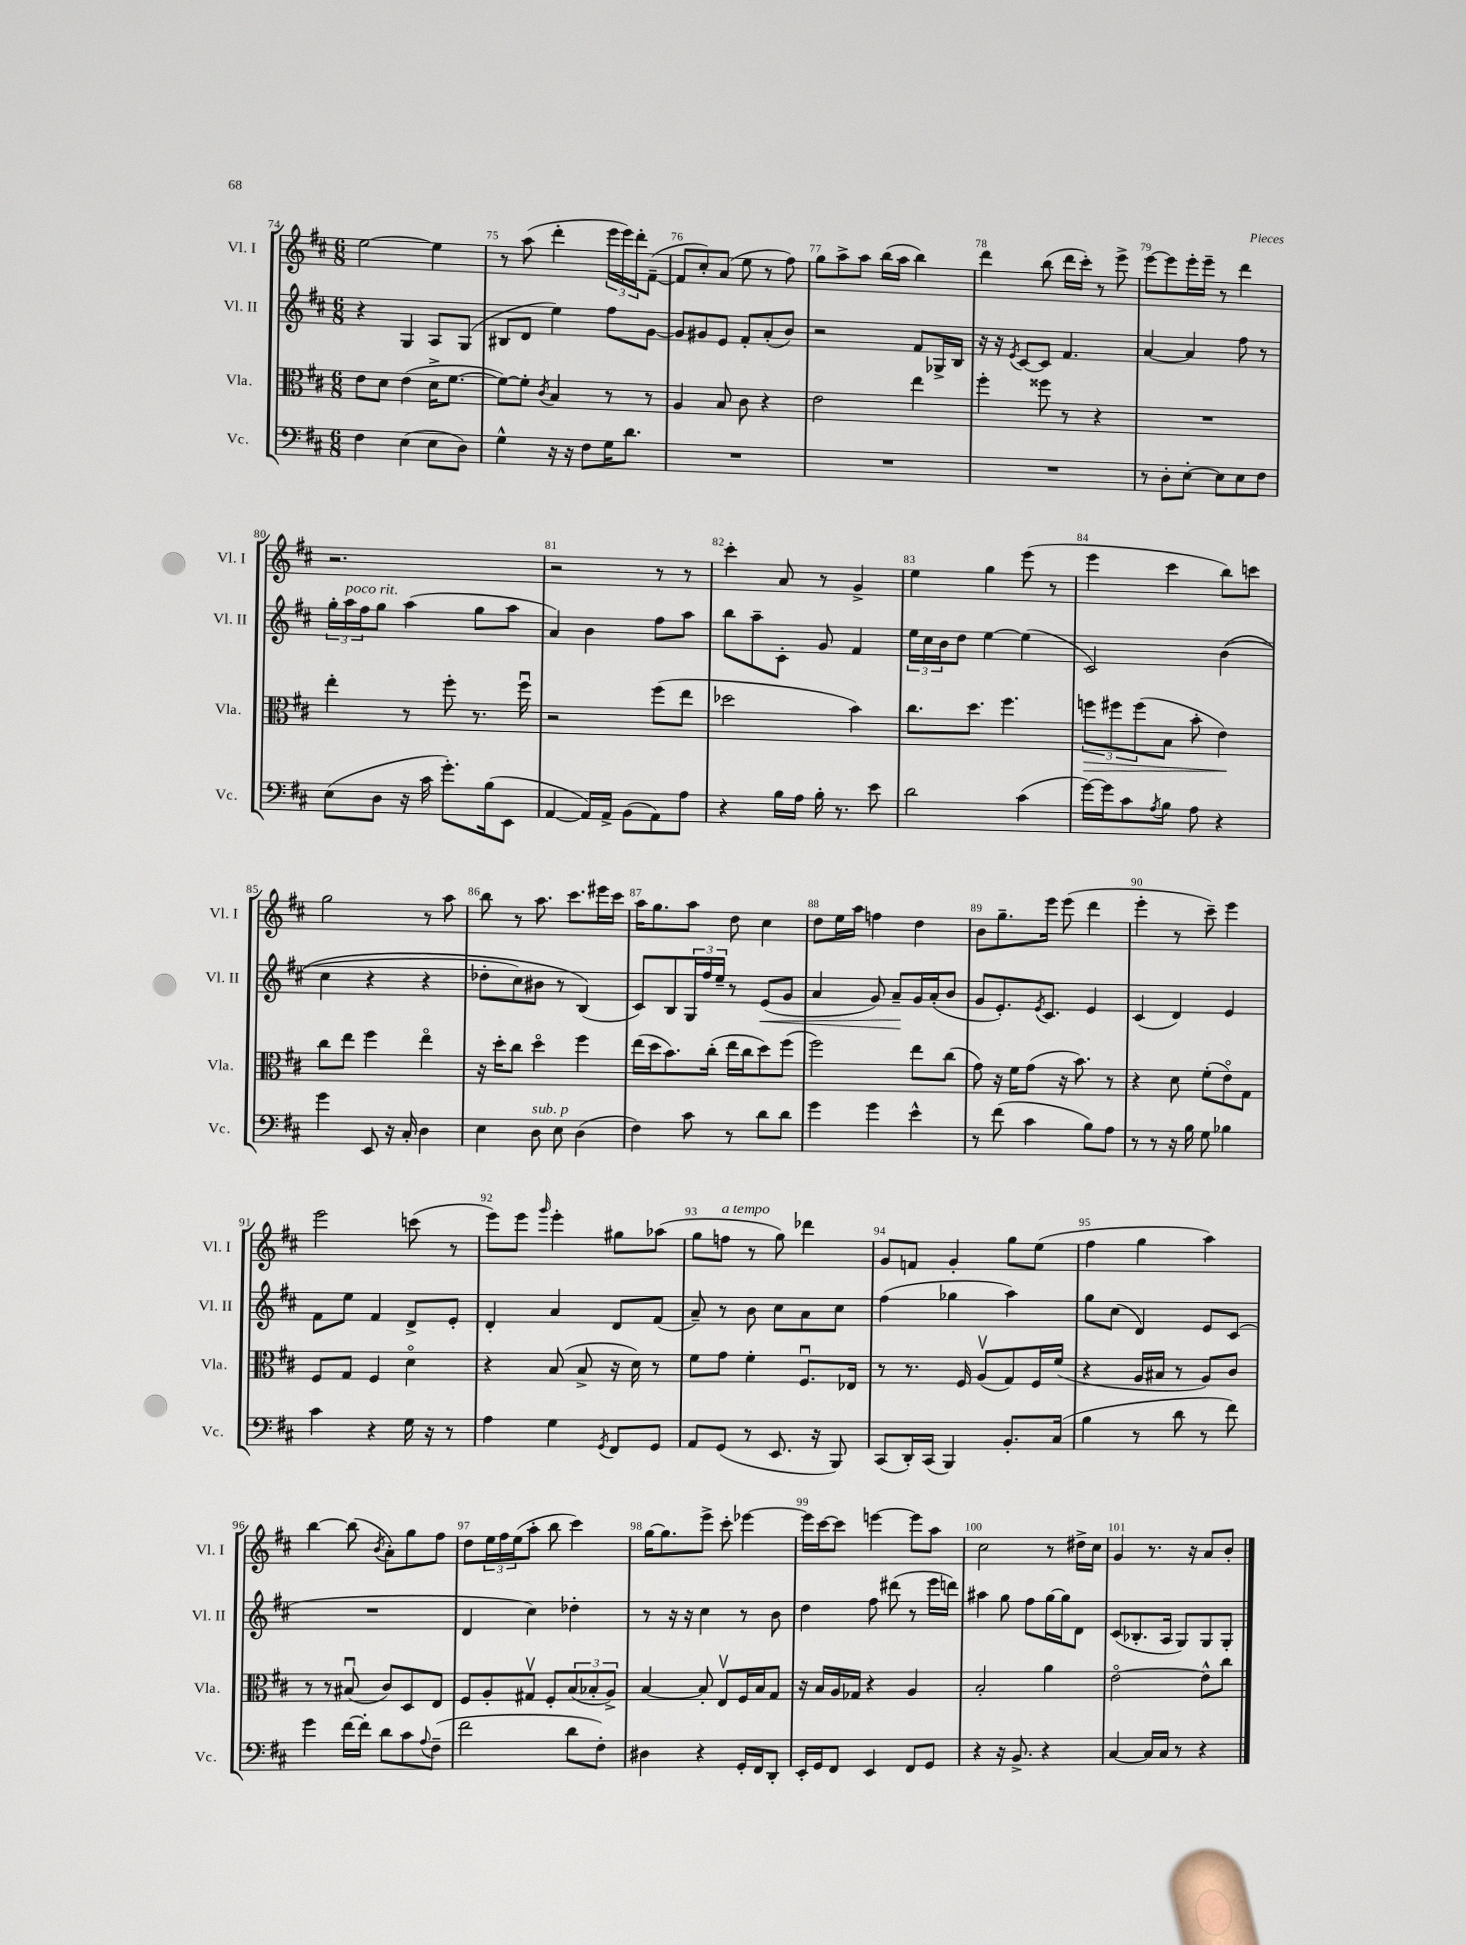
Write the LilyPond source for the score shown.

<<
\new StaffGroup <<
\new Staff = "s0" \with { instrumentName = "Vl. I" shortInstrumentName = "Vl. I" } {
    \clef treble \key d \major \numericTimeSignature \time 6/8
    e''2~ e''4 |
    r8 a''8( d'''4-. \tuplet 3/2 { e'''16 e'''16) d'''16-. } fis'8~--( |
    fis'8 cis''8-.) a'8( e''8 r8 fis''8) |
    g''8 a''8-> a''8 b''16( a''16 b''4) |
    d'''4 b''8( d'''16 cis'''16-.) r8 e'''8-> |
    e'''8~ e'''8 e'''16-. e'''16-- r8 d'''4 |
    r2. |
    r2 r8 r8 |
    cis'''4-. a'8 r8 g'4-> |
    e''4 g''4 e'''8( r8 |
    e'''4 cis'''4 b''8) c'''8 |
    g''2 r8 a''8 |
    b''8 r8 a''8. cis'''8. eis'''16 cis'''16 |
    a''16 g''8. a''8 d''8 cis''4 |
    d''8 e''16 a''16 f''4 d''4 |
    b'8 g''8.-- e'''16 e'''8( d'''4 |
    e'''4-. r8 cis'''8--) e'''4 |
    e'''2 c'''8( r8 |
    e'''8) e'''8 \grace { g'''16 } e'''4-. gis''8 aes''8( |
    g''8 f''8^\markup { \italic "a tempo" } r8 g''8) des'''4 |
    g'8 f'8 g'4-. g''8 e''8( |
    fis''4 g''4 a''4) |
    b''4~ b''8( \acciaccatura { b'8 } a'8-.) g''8 fis''8 |
    d''8 \tuplet 3/2 { e''16 fis''16 e''16( } a''8-. b''8 cis'''4) |
    g''16~ g''8. e'''8-> cis'''8-. ees'''4~ |
    ees'''16 cis'''16~ cis'''8 e'''4~ e'''8 a''8 |
    cis''2 r8 dis''16-> cis''16 |
    g'4 r8. r16 a'8 b'8-. \bar "|." |
}
\new Staff = "s1" \with { instrumentName = "Vl. II" shortInstrumentName = "Vl. II" } {
    \clef treble \key d \major \numericTimeSignature \time 6/8
    r4 g4 a8 g8( |
    bis8 d'8 e''4) fis''8 g'8~ |
    g'8 gis'8 e'8 fis'8-. a'8-.( b'8) |
    r2 fis'8 ges16-> b16 |
    r16 r16 \acciaccatura { e'8 } cis'8~ cis'8 fis'4. |
    a'4~ a'4 fis''8 r8 |
    \tuplet 3/2 { g''16-. a''16^\markup { \italic "poco rit." } fis''16 } g''8 a''4( g''8 a''8 |
    a'4) b'4 fis''8 a''8 |
    b''8 a''8-- cis'8-. g'8 fis'4 |
    \tuplet 3/2 { e''16 cis''16 b'16 } d''8 e''4~ e''4( |
    cis'2) b'4(\( |
    cis''4 r4 r4 |
    des''8-. cis''8) bis'8 r8 b4(\) |
    cis'8) b8 \tuplet 3/2 { g16 fis''16 e''16-- } r8 e'8\<( g'8 |
    a'4 g'8) a'8--\! g'16 a'16-.( b'8 |
    g'8 e'8.-.) \acciaccatura { e'8 } cis'8. e'4 |
    cis'4( d'4) e'4 |
    fis'8 e''8 fis'4 d'8-> e'8-. |
    d'4-. a'4 d'8 fis'8( |
    a'8--) r8 b'8 cis''8 a'8 cis''8 |
    fis''4( ges''4 a''4) |
    g''8 cis''8( d'4) e'8 cis'8( |
    R2. |
    d'4 cis''4) des''4-. |
    r8 r16 r16 cis''4 r8 b'8 |
    d''4 fis''8 dis'''8( r8 e'''16 d'''16) |
    ais''4 g''8 fis''8 g''16~ g''16 d'8 |
    cis'8( bes8.-. a16 g8) g8 g8-. \bar "|." |
}
\new Staff = "s2" \with { instrumentName = "Vla." shortInstrumentName = "Vla." } {
    \clef alto \key d \major \numericTimeSignature \time 6/8
    e'8 d'8 e'4( d'16-> fis'8.~ |
    fis'8~) fis'8-. \acciaccatura { cis'8 } b4 r8 r8 |
    a4 b8 cis'8 r4 |
    e'2 e''4 |
    fis''4-. fisis''8 r8 r4 |
    R2. |
    e''4-. r8 fis''8-. r8. fis''16\downbow |
    r2 fis''8( e''8 |
    des''2 b'4) |
    cis''8. d''8. fis''4. |
    \tuplet 3/2 { f''8\> fis''8 fis''8( } b8 b'8-. e'4\!) |
    cis''8 e''8 fis''4 e''4\flageolet |
    r16 d''16-. cis''8 d''4\flageolet fis''4 |
    e''16( d''16 b'8.) cis''16-.( e''16 cis''16 d''8) fis''8( |
    fis''2) e''8 cis''8( |
    g'8) r16 fis'16 g'8( r16 b'8.) r8 |
    r4 d'8 fis'8-.( e'8\flageolet) g8 |
    fis8 g8 fis4 d'4\flageolet |
    r4 b8( b8-> r16 d'16) r8 |
    fis'8 g'8 fis'4-. fis8.\downbow ees16 |
    r8 r8. fis16 a8\upbow( g8) fis16 fis'16( |
    r4 a16 bis16 r8 a8) cis'8 |
    r8 r8 bis8\downbow( cis'8) d8 e8 |
    fis8 a8-. gis8\upbow fis8-. \tuplet 3/2 { b8( bes8-. a8->) } |
    b4~ b8-. e8\upbow fis16 b16 g8 |
    r16 b16 a16 ges16 r4 a4 |
    b2-. a'4 |
    e'2~\flageolet e'8-^ cis''8 \bar "|." |
}
\new Staff = "s3" \with { instrumentName = "Vc." shortInstrumentName = "Vc." } {
    \clef bass \key d \major \numericTimeSignature \time 6/8
    fis4 e4( e8 d8) |
    g4-^ r16 r16 fis8 g16 d'8. |
    R2. |
    R2. |
    R2. |
    r8 d8-. e8~-. e8 e8 fis8 |
    e8( d8 r16 cis'16 g'8.-.) b16( e,8 |
    a,4~ a,16) a,16-> b,8( a,8) a8 |
    r4 b16 a16 b16-. r8. e'8 |
    d'2 cis'4( |
    g'16~) g'16 cis'8 \acciaccatura { a8 } b8 a8 r4 |
    g'4 e,8 r16 cis16-. d4 |
    e4 d8^\markup { \italic "sub. p" } e8 d4( |
    fis4) cis'8 r8 d'8 d'8 |
    g'4 g'4 e'4-^ |
    r8 fis'8( cis'4 b8) a8 |
    r8 r8 r16 b16 g8 bes4 |
    cis'4 r4 g16 r16 r8 |
    a4 g4 \acciaccatura { g,8 } fis,8 g,8 |
    a,8 g,8( r8 e,8. r16 b,,8) |
    cis,8( d,16-.) cis,16( b,,4) b,8.-. cis16( |
    b4 r8 d'8 r8 fis'8) |
    g'4 fis'16~ fis'16-. d'8 cis'8 \appoggiatura { a8 } fis8--( |
    fis'2 d'8 fis8-.) |
    dis4 r4 g,16-. fis,16 d,8-. |
    e,16-. g,16 fis,8 e,4 fis,8 g,8 |
    r4 r16 b,8.-> r4 |
    cis4~ cis16 cis16 r8 r4 \bar "|." |
}
>>
>>
\layout { \context { \Score currentBarNumber = #74 \override BarNumber.break-visibility = ##(#f #t #t) barNumberVisibility = #all-bar-numbers-visible } }
